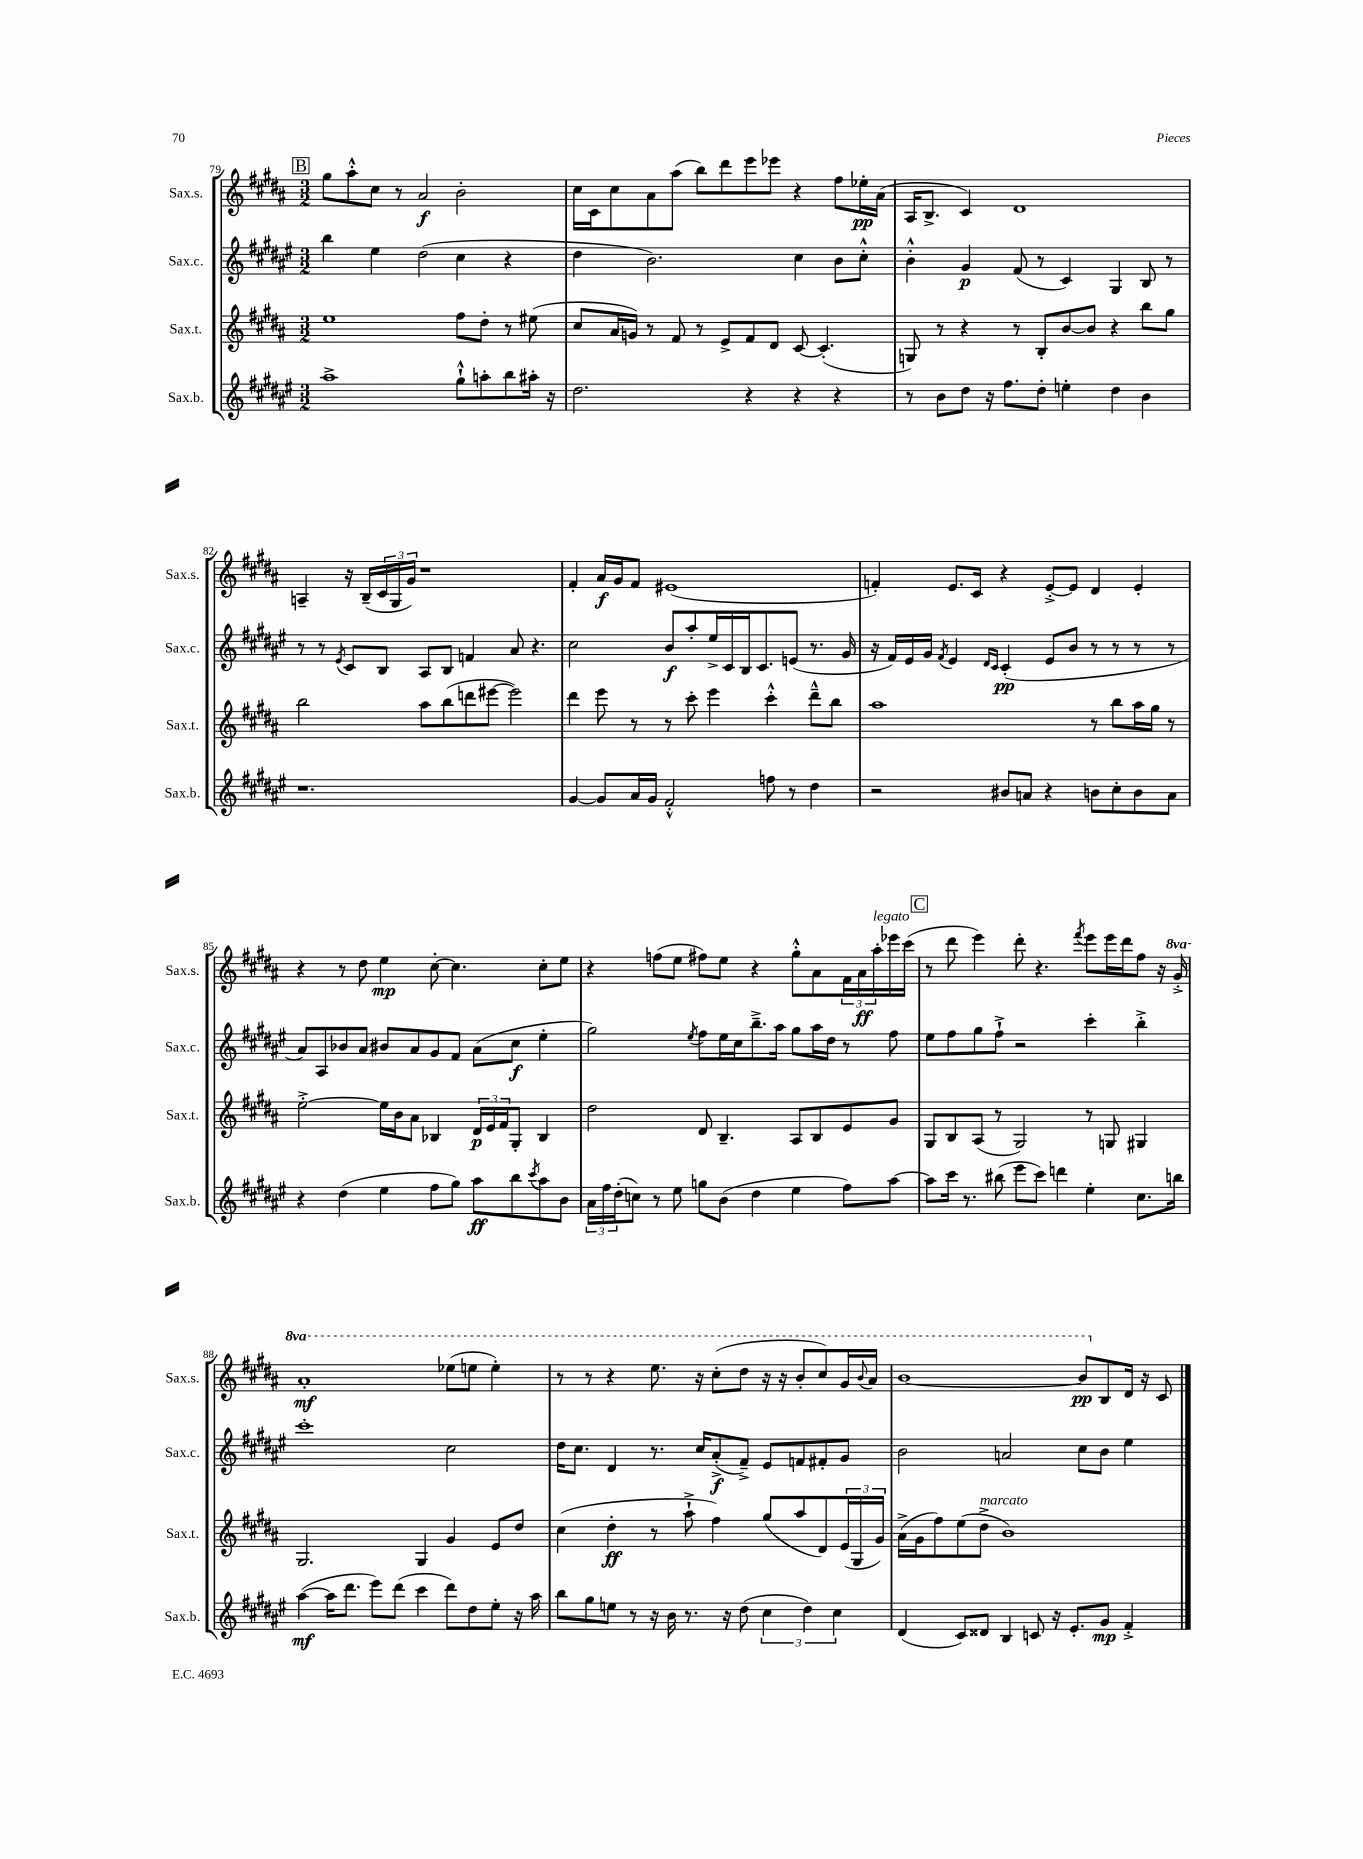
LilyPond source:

<<
\new StaffGroup <<
\new Staff = "s0" \with { instrumentName = "Sax.s." shortInstrumentName = "Sax.s." } {
    \clef treble \key b \major \numericTimeSignature \time 3/2 \set Staff.ottavationMarkups = #ottavation-simple-ordinals
    \mark \markup { \box "B" } gis''8 ais''8-.-^ cis''8 r8 ais'2\f b'2-. |
    cis''16 cis'16 cis''8 ais'8 ais''8( b''8) dis'''8 e'''8 ees'''8 r4 fis''8 ees''16-.\pp ais'16( |
    ais16 b8.-> cis'4) dis'1 |
    a4-- r16 b16--( \tuplet 3/2 { cis'16 gis16 gis'16) } r1 |
    fis'4-. ais'16\f gis'16 fis'8 eis'1( |
    f'4-.) e'8. cis'16 r4 e'8~-.-> e'8 dis'4 e'4-. |
    r4 r8 dis''8 e''4\mp cis''8~-. cis''4. cis''8-. e''8 |
    r4 f''8( e''8 fis''8) e''8 r4 gis''8-.-^ ais'8 \tuplet 3/2 { fis'16 ais'16\ff ais''16-.^\markup { \italic "legato" } } ees'''16 cis'''16( |
    \mark \markup { \box "C" } r8 dis'''8 e'''4) dis'''8-. r4. \acciaccatura { fis'''8 } e'''8 e'''16 dis'''16 fis''8 r16 \ottava #1 gis''16-.-> |
    ais''1-.\mf ees'''8( e'''8 e'''4-.) |
    r8 r8 r4 e'''8. r16 cis'''8-.( dis'''8 r16 r16 b''8-. cis'''8) gis''16 \appoggiatura { b''8 } ais''16 |
    b''1~ b''8\pp \ottava #0 b8 dis'16 r16 cis'8 \bar "|." |
}
\new Staff = "s1" \with { instrumentName = "Sax.c." shortInstrumentName = "Sax.c." } {
    \clef treble \key fis \major \numericTimeSignature \time 3/2
    \mark \markup { \box "B" } b''4 eis''4 dis''2( cis''4 r4 |
    dis''4 b'2.) cis''4 b'8 cis''8-.-^ |
    b'4-.-^ gis'4\p fis'8( r8 cis'4) gis4 b8 r8 |
    r8 r8 \acciaccatura { eis'8 } cis'8 b8 ais8 b8 f'4 ais'8 r4. |
    cis''2 b'8\f ais''8-. eis''16-> cis'16 b16 cis'8. e'8( r8. gis'16 |
    r16 fis'16) eis'16 gis'16 \acciaccatura { fis'8 } eis'4 \grace { dis'16 cis'16 } cis'4-.\pp( eis'8 b'8 r8 r8 r8 r8 |
    ais'8) ais8 bes'8 ais'8 bis'8 ais'8 gis'8 fis'8 ais'8( cis''8\f eis''4-. |
    gis''2) \acciaccatura { eis''8 } fis''8 eis''16 cis''16 b''8.---> ais''16 gis''8 ais''16 dis''16 r8 fis''8 |
    \mark \markup { \box "C" } eis''8 fis''8 gis''8 fis''8-!-> r2 cis'''4-. b''4-.-> |
    cis'''1-. cis''2 |
    dis''16 cis''8. dis'4 r8. cis''16 ais'8-.->\f( fis'8--->) eis'8 f'8 fis'8-. gis'8 |
    b'2 a'2 cis''8 b'8 eis''4 \bar "|." |
}
\new Staff = "s2" \with { instrumentName = "Sax.t." shortInstrumentName = "Sax.t." } {
    \clef treble \key b \major \numericTimeSignature \time 3/2
    \mark \markup { \box "B" } e''1 fis''8 dis''8-. r8 eis''8( |
    cis''8 ais'16 g'16) r8 fis'8 r8 e'8-> fis'8 dis'8 cis'8~ cis'4.-.( |
    g8) r8 r4 r8 b8-. b'8~ b'8 r4 b''8 gis''8 |
    b''2 ais''8 b''8( d'''8 eis'''8~ eis'''2) |
    dis'''4 e'''8 r8 r8 cis'''8-. e'''4 cis'''4-.-^ dis'''8---^ b''8 |
    ais''1 r8 b''8 ais''16 gis''16 r8 |
    e''2~-.-> e''16 b'16 ais'8 bes4 \tuplet 3/2 { dis'16\p e'16 fis'16 } gis8-. bes4 |
    dis''2 dis'8 b4.-- ais8 b8 e'8 gis'8 |
    \mark \markup { \box "C" } gis8 b8 ais8( r8 gis2) r8 g8 gis4 |
    gis2. gis4 gis'4 e'8 dis''8 |
    cis''4( dis''4-.\ff r8 ais''8-!-> fis''4) gis''8( ais''8 dis'8) \tuplet 3/2 { e'16( gis16 gis'16) } |
    ais'16->( gis'16 fis''8) e''8( dis''8->^\markup { \italic "marcato" } b'1) \bar "|." |
}
\new Staff = "s3" \with { instrumentName = "Sax.b." shortInstrumentName = "Sax.b." } {
    \clef treble \key fis \major \numericTimeSignature \time 3/2
    \mark \markup { \box "B" } ais''1-> gis''8-!-^ a''8-. b''8 ais''16-. r16 |
    dis''2. r4 r4 r4 |
    r8 b'8 dis''8 r16 fis''8. dis''8-. e''4-. dis''4 b'4 |
    r1. |
    gis'4~ gis'8 ais'16 gis'16 fis'2-.-^ f''8 r8 dis''4 |
    r2 bis'8 a'8 r4 b'8 cis''8-. b'8 a'8 |
    r4 dis''4( eis''4 fis''8 gis''8) ais''8\ff b''8 \acciaccatura { cis'''8 } ais''8 b'8 |
    \tuplet 3/2 { ais'16 fis''16 dis''16-.( } c''8) r8 eis''8 g''8 b'8( dis''4 eis''4 fis''8) ais''8~ |
    \mark \markup { \box "C" } ais''8 cis'''16 r8. bis''8( eis'''8 cis'''8) d'''4 eis''4-. cis''8. b''16 |
    ais''4~\mf( ais''16 dis'''8. eis'''8) dis'''8( cis'''4 dis'''8) dis''8 eis''8-. r16 ais''16 |
    b''8 gis''8 e''8 r8 r16 b'16 r8. r16 dis''8( \tuplet 3/2 { cis''4 dis''4) cis''4 } |
    dis'4( cis'8) disis'8 b4 c'8 r16 eis'8.-. gis'8\mp fis'4-.-> \bar "|." |
}
>>
>>
\layout { \context { \Score currentBarNumber = #79 } }
